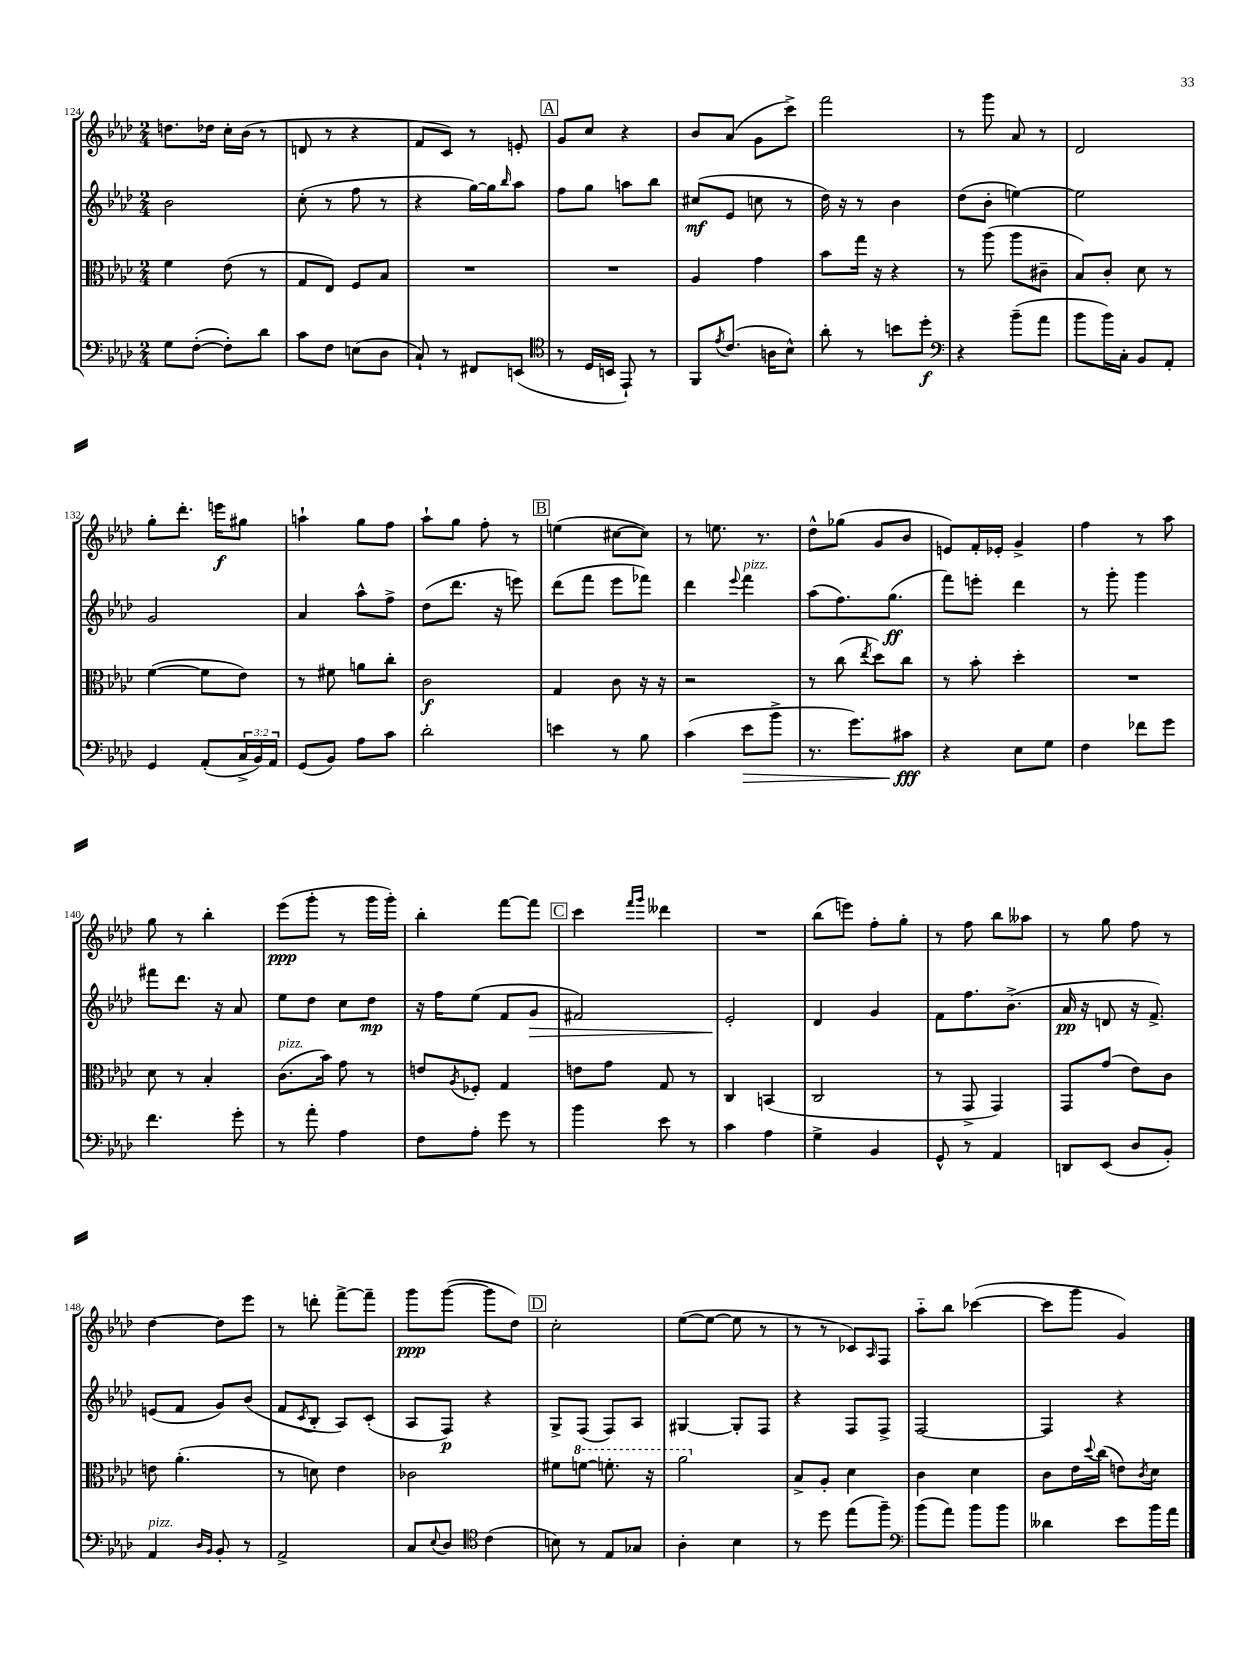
<<
\new StaffGroup <<
\new Staff = "s0" {
    \clef treble \key aes \major \numericTimeSignature \time 2/4
    d''8. des''16 c''16-. bes'16( r8 |
    d'8 r8 r4 |
    f'8 c'8) r8 e'8-. |
    \mark \markup { \box "A" } g'8 c''8 r4 |
    bes'8 aes'8( g'8 c'''8->) |
    f'''2 |
    r8 g'''8 aes'8 r8 |
    des'2 |
    g''8-. des'''8.-. e'''16\f gis''8 |
    a''4-! g''8 f''8 |
    aes''8-! g''8 f''8-. r8 |
    \mark \markup { \box "B" } e''4( cis''8~ cis''8) |
    r8 e''8. r8. |
    des''8-^ ges''8( g'8 bes'8 |
    e'8) f'16-. ees'16-. g'4-> |
    f''4 r8 aes''8 |
    g''8 r8 bes''4-. |
    ees'''8\ppp( g'''8-. r8 g'''16 g'''16-.) |
    bes''4-. f'''8~ f'''8 |
    \mark \markup { \box "C" } c'''4 \grace { f'''16 g'''16 } deses'''4 |
    R2 |
    bes''8( e'''8) f''8-. g''8-. |
    r8 f''8 bes''8 aeses''8 |
    r8 g''8 f''8 r8 |
    des''4~ des''8 ees'''8 |
    r8 d'''8-. f'''8~-> f'''8-- |
    g'''8\ppp g'''8~( g'''8 des''8) |
    \mark \markup { \box "D" } c''2-. |
    ees''8~( ees''8~ ees''8 r8 |
    r8 r8 ces'8) \grace { aes16 } f8 |
    aes''8-_ bes''8 ces'''4~( |
    ces'''8 g'''8 g'4) \bar "|." |
}
\new Staff = "s1" {
    \clef treble \key aes \major \numericTimeSignature \time 2/4
    bes'2 |
    c''8-.( r8 f''8 r8 |
    r4 g''16~) g''16 \grace { bes''16 } aes''8 |
    \mark \markup { \box "A" } f''8 g''8 a''8 bes''8 |
    cis''8\mf( ees'8 c''8 r8 |
    des''16) r16 r8 bes'4 |
    des''8( bes'8-. e''4~) |
    e''2 |
    g'2 |
    aes'4 aes''8-^ f''8-> |
    des''8( des'''8. r16 e'''8) |
    \mark \markup { \box "B" } des'''8( f'''8 ees'''8 fes'''8) |
    des'''4 \appoggiatura { ees'''8 } f'''4^\markup { \italic "pizz." } |
    aes''8( f''8.) g''8.\ff( |
    f'''8) e'''8-. des'''4 |
    r8 g'''8-. g'''4 |
    fis'''8 des'''8. r16 aes'8 |
    ees''8 des''8 c''8 des''8\mp |
    r16 f''16 ees''8( f'8 g'8\> |
    \mark \markup { \box "C" } fis'2) |
    ees'2-.\! |
    des'4 g'4 |
    f'8 f''8. bes'8.->( |
    aes'16\pp r16 d'8 r16 f'8.->) |
    e'8( f'8 g'8) bes'8( |
    f'8 \acciaccatura { c'8 } bes8-. aes8) c'8-.( |
    aes8 f8\p) r4 |
    \mark \markup { \box "D" } g8-> f8( f8) aes8 |
    gis4~ gis8-. f8 |
    r4 f8 f8-> |
    f2~ |
    f4 r4 \bar "|." |
}
\new Staff = "s2" {
    \clef alto \key aes \major \numericTimeSignature \time 2/4
    f'4 ees'8( r8 |
    g8 ees8) f8 bes8 |
    R2 |
    \mark \markup { \box "A" } R2 |
    aes4 g'4 |
    bes'8 g''16 r16 r4 |
    r8 aes''8( aes''8 cis'8-- |
    bes8) c'8-. des'8 r8 |
    f'4~( f'8 ees'8) |
    r8 fis'8 a'8 c''8-. |
    c'2\f |
    \mark \markup { \box "B" } g4 c'8 r16 r16 |
    r2 |
    r8 c''8( \acciaccatura { ees''8 } des''8) c''8 |
    r8 bes'8-. des''4-. |
    R2 |
    des'8 r8 bes4-. |
    c'8.^\markup { \italic "pizz." }( bes'16) g'8 r8 |
    e'8 \acciaccatura { aes8 } fes8-. g4 |
    \mark \markup { \box "C" } e'8 g'8 g8 r8 |
    c4 b,4( |
    c2 |
    r8 g,8-> g,4) |
    g,8 g'8( ees'8) c'8 |
    e'8 aes'4.-.( |
    r8 d'8) ees'4 |
    ces'2 |
    \mark \markup { \box "D" } fis'8 \ottava #1 f''!8~ f''!8.-. r16 |
    aes''2 \ottava #0 |
    bes8-> aes8-. des'4 |
    c'4 des'4 |
    c'8 ees'16 \appoggiatura { des''8 } c''16( e'8) \acciaccatura { c'8 } des'8 \bar "|." |
}
\new Staff = "s3" {
    \clef bass \key aes \major \numericTimeSignature \time 2/4 \override Staff.TupletNumber.text = #tuplet-number::calc-fraction-text
    g8 f8~-.( f8-.) des'8 |
    c'8 f8 e8( des8 |
    c8-!) r8 fis,8 e,8( |
    \mark \markup { \box "A" } \clef tenor r8 des16 b,16 ees,8-!) r8 |
    f,8 \acciaccatura { ees'8 } c'8.( a16 bes8-^) |
    aes'8-. r8 b'8 des''8-.\f |
    \clef bass r4 bes'8--( aes'8 |
    bes'8 bes'16) c16-. bes,8 aes,8-. |
    g,4 aes,8-.( \tuplet 3/2 { c16-> bes,16) aes,16 } |
    g,8( bes,8) aes8 c'8 |
    des'2-. |
    \mark \markup { \box "B" } e'4 r8 bes8 |
    c'4( ees'8\> bes'8-> |
    r8. g'8.) cis'8\fff\! |
    r4 ees8 g8 |
    f4 fes'8 g'8 |
    f'4. g'8-. |
    r8 aes'8-. aes4 |
    f8 aes8-. g'8 r8 |
    \mark \markup { \box "C" } bes'4 ees'8 r8 |
    c'4 aes4 |
    g4-> bes,4 |
    g,8-^ r8 aes,4 |
    d,8 ees,8( des8 bes,8-.) |
    aes,4^\markup { \italic "pizz." } \grace { des16 bes,16 } bes,8-. r8 |
    aes,2-> |
    c8 \appoggiatura { ees8 } des8 \clef tenor c'4( |
    \mark \markup { \box "D" } b8) r8 ees8 ges8 |
    aes4-. bes4 |
    r8 des''8 ees''8( f''8--) |
    \clef bass bes'8( aes'8) bes'8 bes'8 |
    deses'4 ees'8 bes'16 aes'16 \bar "|." |
}
>>
>>
\layout { \context { \Score currentBarNumber = #124 } }
